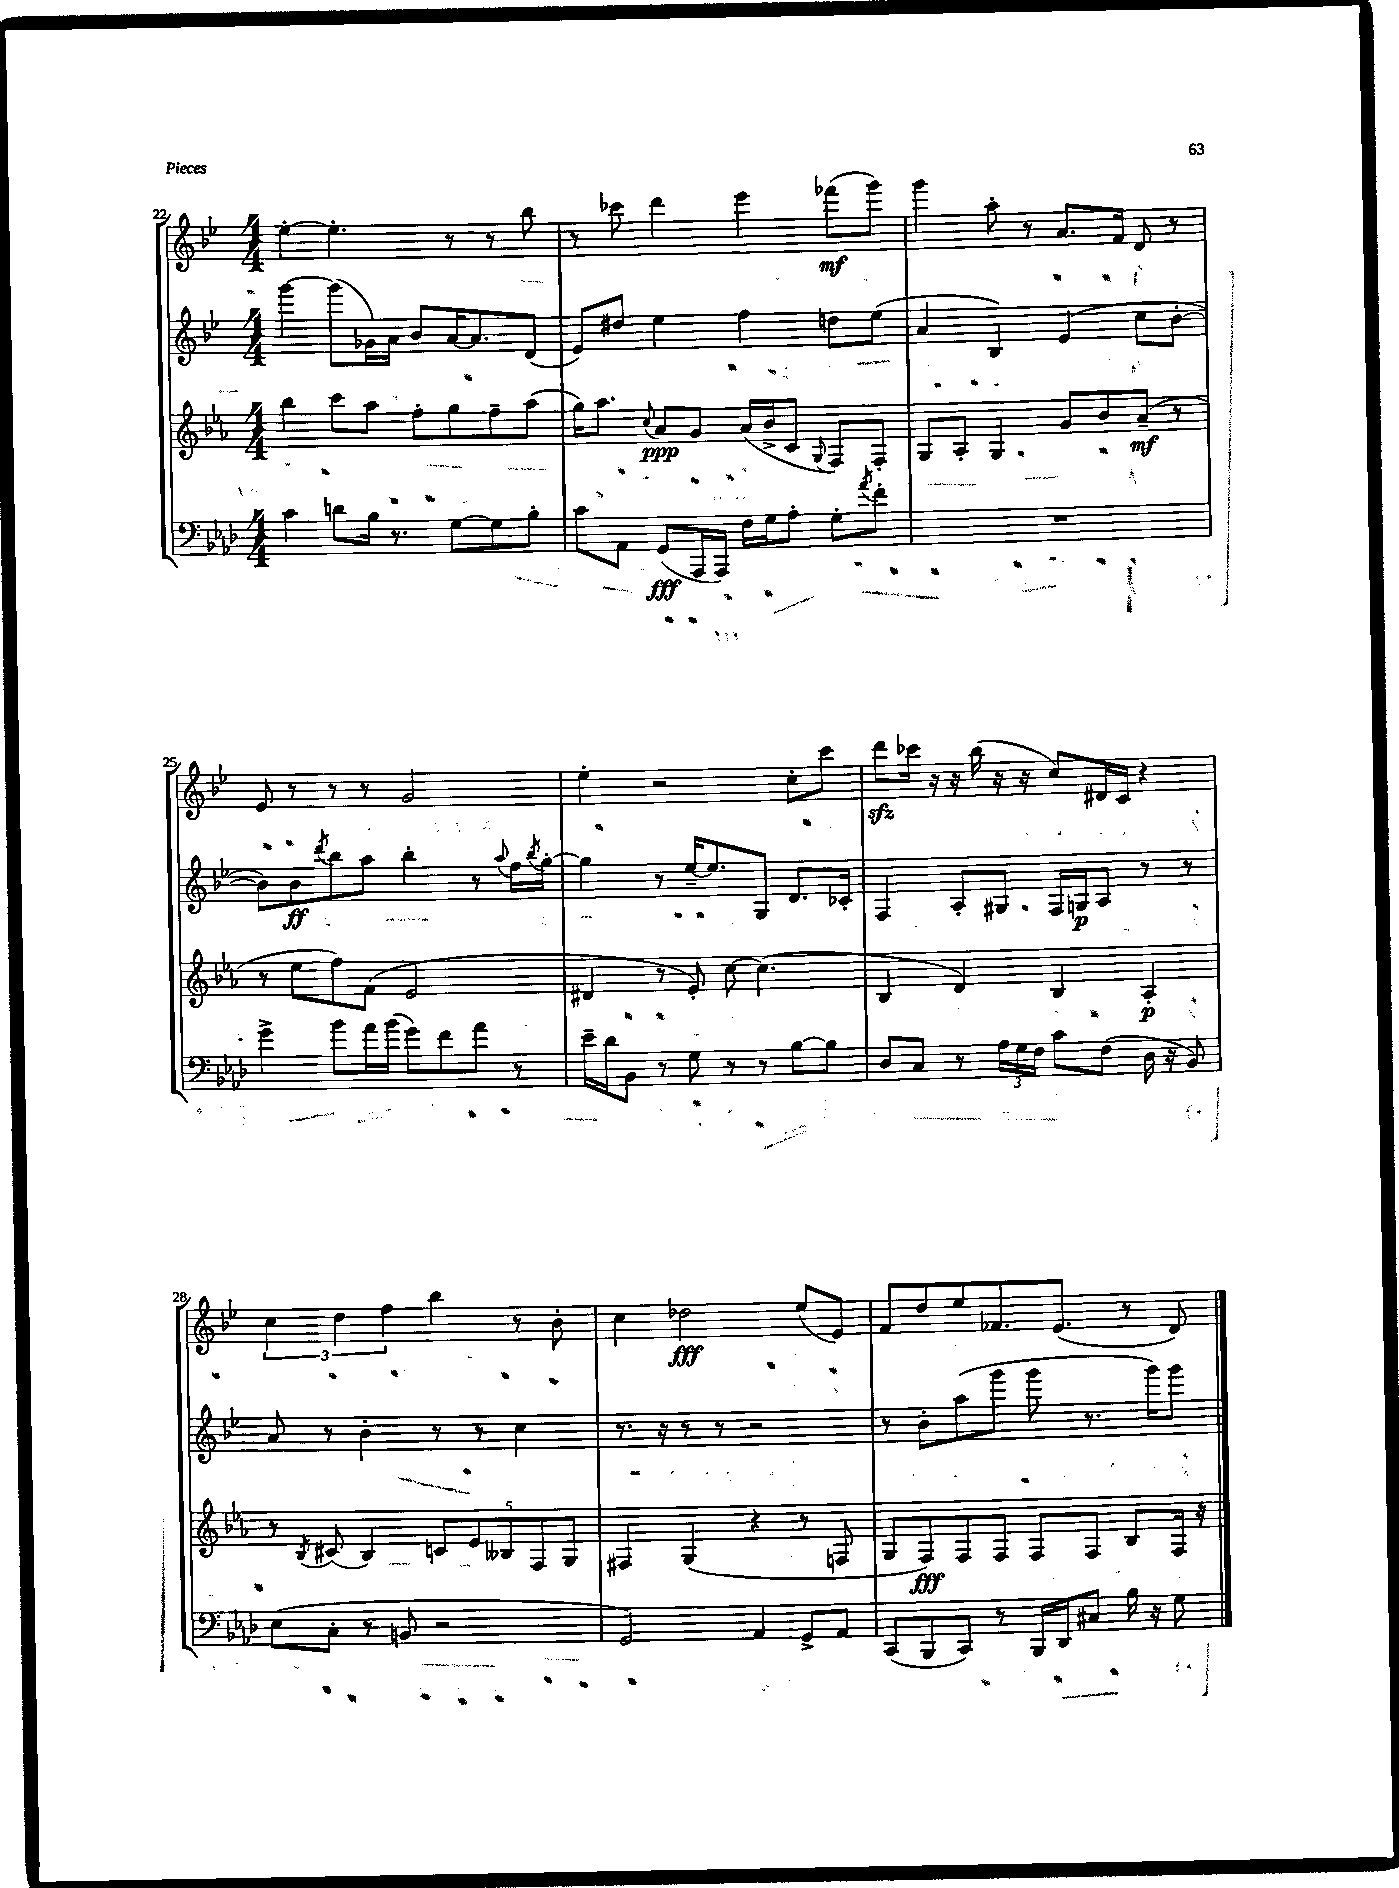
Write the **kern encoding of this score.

**kern	**dynam	**kern	**dynam	**kern	**dynam	**kern	**dynam
*part4	*part4	*part3	*part3	*part2	*part2	*part1	*part1
*staff4	*staff4	*staff3	*staff3	*staff2	*staff2	*staff1	*staff1
*clefF4	*	*clefG2	*	*clefG2	*	*clefG2	*
*k[b-e-a-d-]	*	*k[b-e-a-]	*	*k[b-e-]	*	*k[b-e-]	*
*M4/4	*	*M4/4	*	*M4/4	*	*M4/4	*
=22	=22	=22	=22	=22	=22	=22	=22
4c\	.	4bb-\	.	[4ggg\	.	[4ee-'\	.
8dn\L	.	8ccc\L	.	(8ggg\L]	.	4.ee-'\]	.
16B-\Jk	.	8aa-\J	.	16g-X\L)	.	.	.
8.r	.	.	.	16a\JJ	.	.	.
.	.	8ff'\L	.	8b-/L	.	.	.
[8G\L	.	8gg\	.	[16a/K	.	8r	.
.	.	.	.	8.a/]	.	.	.
8G\]	.	8ff~\	.	.	.	8r	.
8B-'\J	.	(8aa-\J	.	(8d/J	.	8bb-\	.
=23	=23	=23	=23	=23	=23	=23	=23
8c\L	.	16gg\KL)	.	8e-/L)	.	8r	.
.	.	8.aa-\J	.	.	.	.	.
8AA-\J	.	.	.	8dd#X/J	.	8ccc-X\	.
.	.	8qqcc/	.	.	.	.	.
(8GG/L	fff	8a-/L	ppp	4ee-\	.	4ddd\	.
16AAA-/L	.	8g/J	.	.	.	.	.
16AAA-/JJ)	.	.	.	.	.	.	.
16F\LL	.	(16a-/LL	.	4ff\	.	4eee-\	.
16G\J	.	16b-^/J	.	.	.	.	.
8A-'\J	.	8c/J	.	.	.	.	.
.	.	8qqG/	.	.	.	.	.
8G'\L	.	8F/L)	.	8ddn\L	.	(8fff-X\L	mf
8qa-/	.	.	.	.	.	.	.
8f'\J	.	8F'/J	.	(8ee-\J	.	8ggg\J)	.
=24	=24	=24	=24	=24	=24	=24	=24
1r	.	8G/L	.	4a/	.	4ggg\	.
.	.	8A-'/J	.	.	.	.	.
.	.	4G/	.	4B-/)	.	8aa'\	.
.	.	.	.	.	.	8r	.
.	.	8g/L	.	(4e-/	.	8.a/L	.
.	.	8b-/	.	.	.	.	.
.	.	.	.	.	.	16f/Jk	.
.	.	(8a-~/J	mf	8cc\L	.	8d/	.
.	.	8r	.	[8b-'\J	.	8r	.
!!LO:LB:g=z
=25	=25	=25	=25	=25	=25	=25	=25
4g^\	.	8r	.	8b-\L])	.	8e-/	.
.	.	8ee-\L	.	8b-\	ff	8r	.
.	.	.	.	8qddd/	.	.	.
8b-\L	.	8ff\)	.	8bb-\	.	8r	.
16a-\L	.	(8f\J	.	8aa\J	.	8r	.
(16b-\JJ	.	.	.	.	.	.	.
8g\L)	.	2e-/	.	4bb-'\	.	2g/	.
8f\	.	.	.	.	.	.	.
8a-\J	.	.	.	8r	.	.	.
.	.	.	.	8qqaa/	.	.	.
8r	.	.	.	16ff\LL	.	.	.
.	.	.	.	8qbb-/	.	.	.
.	.	.	.	[16gg'\JJ	.	.	.
=26	=26	=26	=26	=26	=26	=26	=26
16e-~\LL	.	4d#X/	.	4gg\]	.	4ee-'\	.
16d-\J	.	.	.	.	.	.	.
8BB-\J	.	.	.	.	.	.	.
8r	.	8r	.	8r	.	2r	.
8G\	.	8e-'/)	.	[16ee-~/KL	.	.	.
.	.	.	.	8.ee-/]	.	.	.
8r	.	[8cc\	.	.	.	.	.
8r	.	(4.cc\]	.	8G/J	.	.	.
[8B-\L	.	.	.	8.d/L	.	8cc'\L	.
8B-\J]	.	.	.	.	.	8ccc\J	.
.	.	.	.	16c-X'/Jk	.	.	.
=27	=27	=27	=27	=27	=27	=27	=27
8D-/L	.	4B-/	.	4F/	.	8dddzz\L	.
8C/J	.	.	.	.	.	16ccc-X\Jk	.
.	.	.	.	.	.	16r	.
8r	.	4d/)	.	8A'/L	.	16r	.
.	.	.	.	.	.	(16bb-\	.
24A-\LL	.	.	.	8G#X/J	.	16r	.
24G\	.	.	.	.	.	.	.
.	.	.	.	.	.	16r	.
24F\JJ	.	.	.	.	.	.	.
8c\L	.	4B-/	.	16F/LL	.	8cc/L)	.
.	.	.	.	16Gn/J	p	.	.
(8F\J	.	.	.	8A/J	.	16d#X/L	.
.	.	.	.	.	.	16c/JJ	.
16D-\	.	4A-'/	p	8r	.	4r	.
16r	.	.	.	.	.	.	.
8BB-/)	.	.	.	8r	.	.	.
!!LO:LB:g=z
=28	=28	=28	=28	=28	=28	=28	=28
(8E-\L	.	8r	.	8a/	.	6cc\	.
.	.	8qB-/	.	.	.	.	.
8C'\J	.	(8c#X/	.	8r	.	.	.
.	.	.	.	.	.	6dd\	.
8r	.	4B-/)	.	4b-'\	.	.	.
.	.	.	.	.	.	6ff\	.
8BBn/	.	.	.	.	.	.	.
2r	.	10cn/L	.	8r	.	4bb-\	.
.	.	10e-/	.	.	.	.	.
.	.	.	.	8r	.	.	.
.	.	10B--X/	.	.	.	.	.
.	.	.	.	4cc\	.	8r	.
.	.	10F/	.	.	.	.	.
.	.	.	.	.	.	8b-'\	.
.	.	10G/J	.	.	.	.	.
=29	=29	=29	=29	=29	=29	=29	=29
2GG/)	.	4F#X/	.	8.r	.	4cc\	.
.	.	.	.	16r	.	.	.
.	.	(4G/	.	8r	.	2dd-X\	fff
.	.	.	.	8r	.	.	.
4AA-/	.	4r	.	2r	.	.	.
8GG^/L	.	8r	.	.	.	(8ee-/L	.
8AA-/J	.	8Fn/	.	.	.	8e-/J)	.
=30	=30	=30	=30	=30	=30	=30	=30
(8CC/L	.	8G/L	.	8r	.	8f/L	.
8BBB-/	.	8F/)	fff	8b-'\L	.	8dd/	.
8CC/J)	.	8F/	.	(8aa\	.	8ee-/	.
8r	.	8F/J	.	8ggg\J	.	8.f-X/	.
16BBB-/LL	.	8F/L	.	8ggg\	.	.	.
16DD-/J	.	.	.	.	.	(8.e-/J	.
8C#X/J	.	8F/J	.	8.r	.	.	.
16B-\	.	8B-/L	.	.	.	8r	.
16r	.	.	.	16ggg\KL)	.	.	.
8G\	.	16F/Jk	.	8ggg\J	.	8d/)	.
.	.	16r	.	.	.	.	.
==	==	==	==	==	==	==	==
*-	*-	*-	*-	*-	*-	*-	*-
